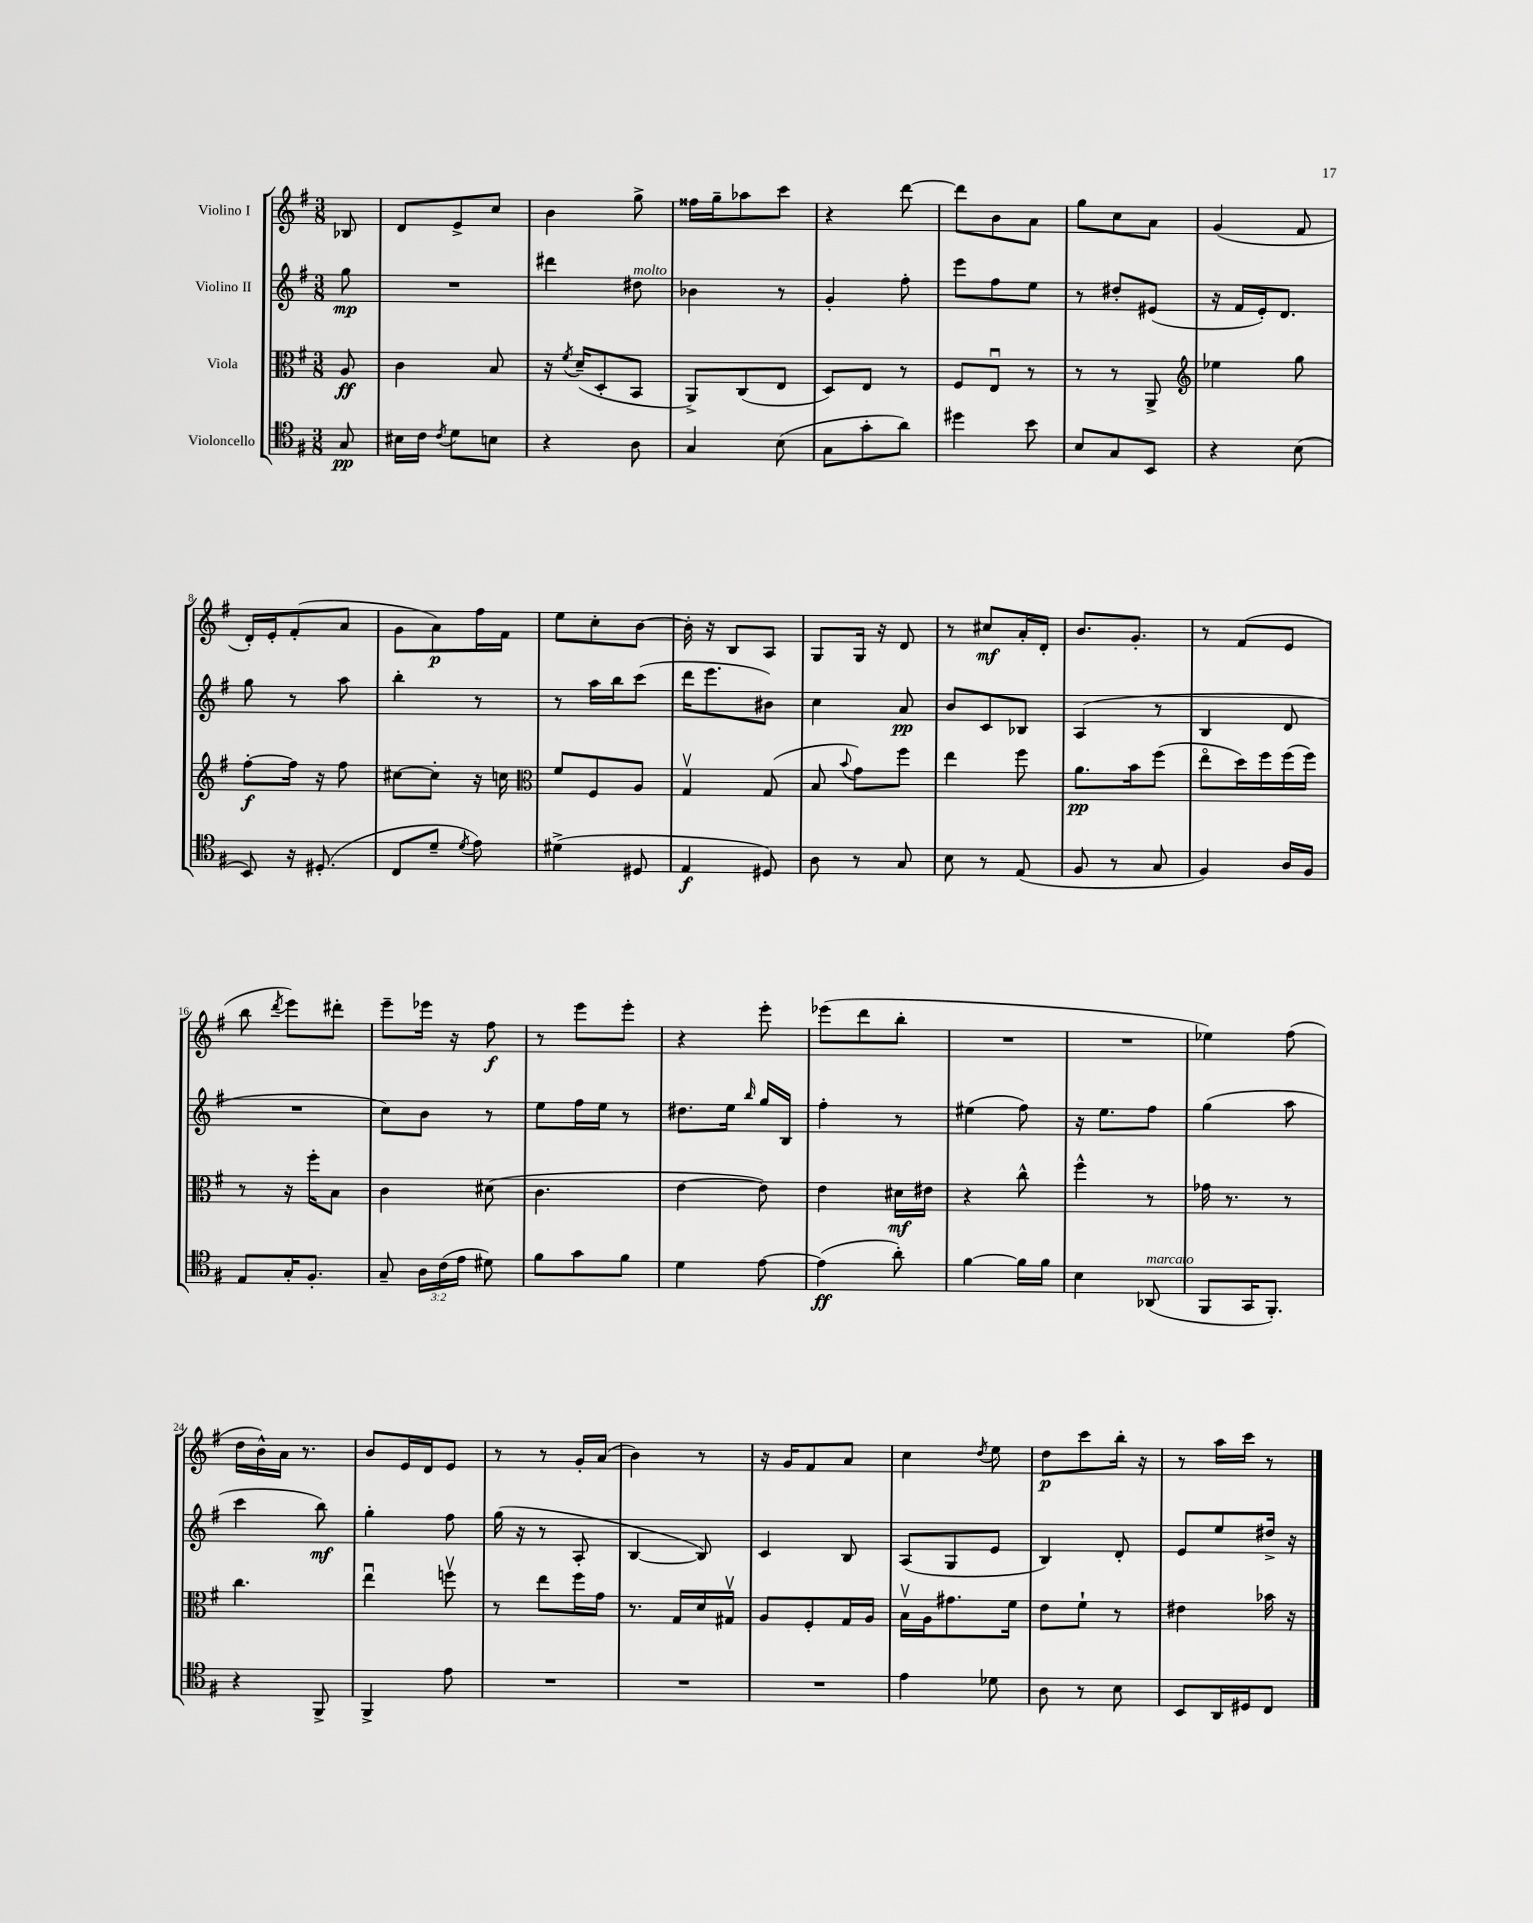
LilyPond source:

<<
\new StaffGroup <<
\new Staff = "s0" \with { instrumentName = "Violino I" } {
    \clef treble \key g \major \numericTimeSignature \time 3/8 \partial 8
    \autoBeamOff bes8 |
    d'8[ e'8-> c''8] |
    b'4 g''8-> |
    fisis''16[ g''16-- aes''8 c'''8] |
    r4 d'''8~ |
    d'''8[ b'8 a'8] |
    g''8[ c''8 a'8] |
    g'4( fis'8 |
    d'16[-.) e'16-. fis'8-.( a'8] |
    g'8[ a'8\p) fis''16 fis'16] |
    e''8[ c''8-. b'8]~ |
    b'16-. r16 b8[ a8] |
    g8[ g16] r16 d'8 |
    r8 cis''8[\mf a'16-. d'16]-. |
    b'8.[ g'8.]-. |
    r8 fis'8[( e'8] |
    b''8 \acciaccatura { d'''8 } e'''8[) dis'''8]-. |
    e'''8[-- ees'''16] r16 fis''8\f |
    r8 e'''8[ e'''8]-. |
    r4 e'''8-. |
    ees'''8[( d'''8 b''8]-. |
    R4. |
    R4. |
    ees''4) fis''8( |
    d''16[ b'16-^) a'16] r8. |
    b'8[ e'16 d'16 e'8] |
    r8 r8 g'16[-. a'16]( |
    b'4) r8 |
    r16 g'16[ fis'8 a'8] |
    c''4 \acciaccatura { d''8 } e''8 |
    d''8[\p c'''8 b''16]-. r16 |
    r8 a''16[ c'''16] r8 \bar "|." |
}
\new Staff = "s1" \with { instrumentName = "Violino II" } {
    \clef treble \key g \major \numericTimeSignature \time 3/8 \partial 8
    \autoBeamOff g''8\mp |
    R4. |
    dis'''4 dis''8^\markup { \italic "molto" } |
    bes'4 r8 |
    g'4-. fis''8-. |
    e'''8[ fis''8 e''8] |
    r8 dis''8[-. eis'8]( |
    r16 fis'16[ e'16-.) d'8.] |
    g''8 r8 a''8 |
    b''4-. r8 |
    r8 a''16[ b''16 c'''8]( |
    d'''16[ e'''8. bis'8]) |
    c''4 a'8\pp |
    b'8[ c'8 bes8] |
    a4( r8 |
    b4 d'8 |
    R4. |
    c''8[) b'8] r8 |
    e''8[ fis''16 e''16] r8 |
    dis''8.[ e''16] \grace { b''16 } g''16[ b16] |
    fis''4-. r8 |
    eis''4( fis''8) |
    r16 e''8.[ fis''8] |
    g''4( a''8 |
    c'''4 b''8\mf) |
    g''4-. fis''8 |
    g''16( r16 r8 a8-. |
    b4~ b8) |
    c'4 b8 |
    a8[( g8 e'8] |
    b4) d'8-. |
    e'8[ e''8 dis''16]-> r16 \bar "|." |
}
\new Staff = "s2" \with { instrumentName = "Viola" } {
    \clef alto \key g \major \numericTimeSignature \time 3/8 \partial 8
    \autoBeamOff a8\ff |
    c'4 b8 |
    r16 \acciaccatura { fis'8 } d'16[--( d8-. b,8] |
    a,8[->) c8( e8] |
    d8[) e8] r8 |
    fis8[ e8]\downbow r8 |
    r8 r8 a,8-> |
    \clef treble ees''4 g''8 |
    fis''8[~-.\f fis''16] r16 fis''8 |
    cis''8[~ cis''8]-. r16 c''16 |
    \clef alto fis'8[ fis8 a8] |
    g4\upbow g8( |
    b8 \appoggiatura { b'8 } g'8[) fis''8] |
    e''4 fis''8 |
    a'8.[\pp b'16 fis''8]( |
    e''8[\flageolet d''16) fis''16 fis''16( fis''16]) |
    r8 r16 fis''16[-. b8] |
    c'4 dis'8( |
    c'4. |
    e'4~ e'8) |
    e'4 dis'16[\mf eis'16] |
    r4 c''8-^ |
    fis''4-^ r8 |
    ges'16 r8. r8 |
    c''4. |
    e''4\downbow f''8\upbow |
    r8 e''8[ fis''16 g'16] |
    r8. g16[ d'16 gis16]\upbow |
    a8[ fis8-. g16 a16] |
    b16[\upbow a16 gis'8. fis'16] |
    e'8[ fis'8]-! r8 |
    eis'4 bes'16 r16 \bar "|." |
}
\new Staff = "s3" \with { instrumentName = "Violoncello" } {
    \clef tenor \key g \major \numericTimeSignature \time 3/8 \override Staff.TupletNumber.text = #tuplet-number::calc-fraction-text \partial 8
    \autoBeamOff g8\pp |
    bis16[ c'16] \acciaccatura { c'8 } d'8[ b8] |
    r4 a8 |
    g4 b8( |
    g8[ g'8-. a'8]) |
    dis''4 b'8 |
    b8[ g8 b,8] |
    r4 b8( |
    b,8) r16 dis8.-.( |
    c8[ d'8]-- \acciaccatura { d'8 } e'8) |
    dis'4->( dis8 |
    e4\f dis8) |
    a8 r8 g8 |
    b8 r8 e8( |
    fis8 r8 g8 |
    fis4) a16[ fis16] |
    e8[ g16-. fis8.]-. |
    g8-- \tuplet 3/2 { a16[ c'16( e'16] } dis'8) |
    fis'8[ g'8 fis'8] |
    d'4 e'8~ |
    e'4\ff( a'8-.) |
    fis'4~ fis'16[ fis'16] |
    b4 aes,8^\markup { \italic "marcato" }( |
    fis,8[ g,16 fis,8.]-.) |
    r4 fis,8-> |
    fis,4-> e'8 |
    R4. |
    R4. |
    R4. |
    e'4 des'8 |
    a8 r8 b8 |
    b,8[ a,16 dis16 c8] \bar "|." |
}
>>
>>
